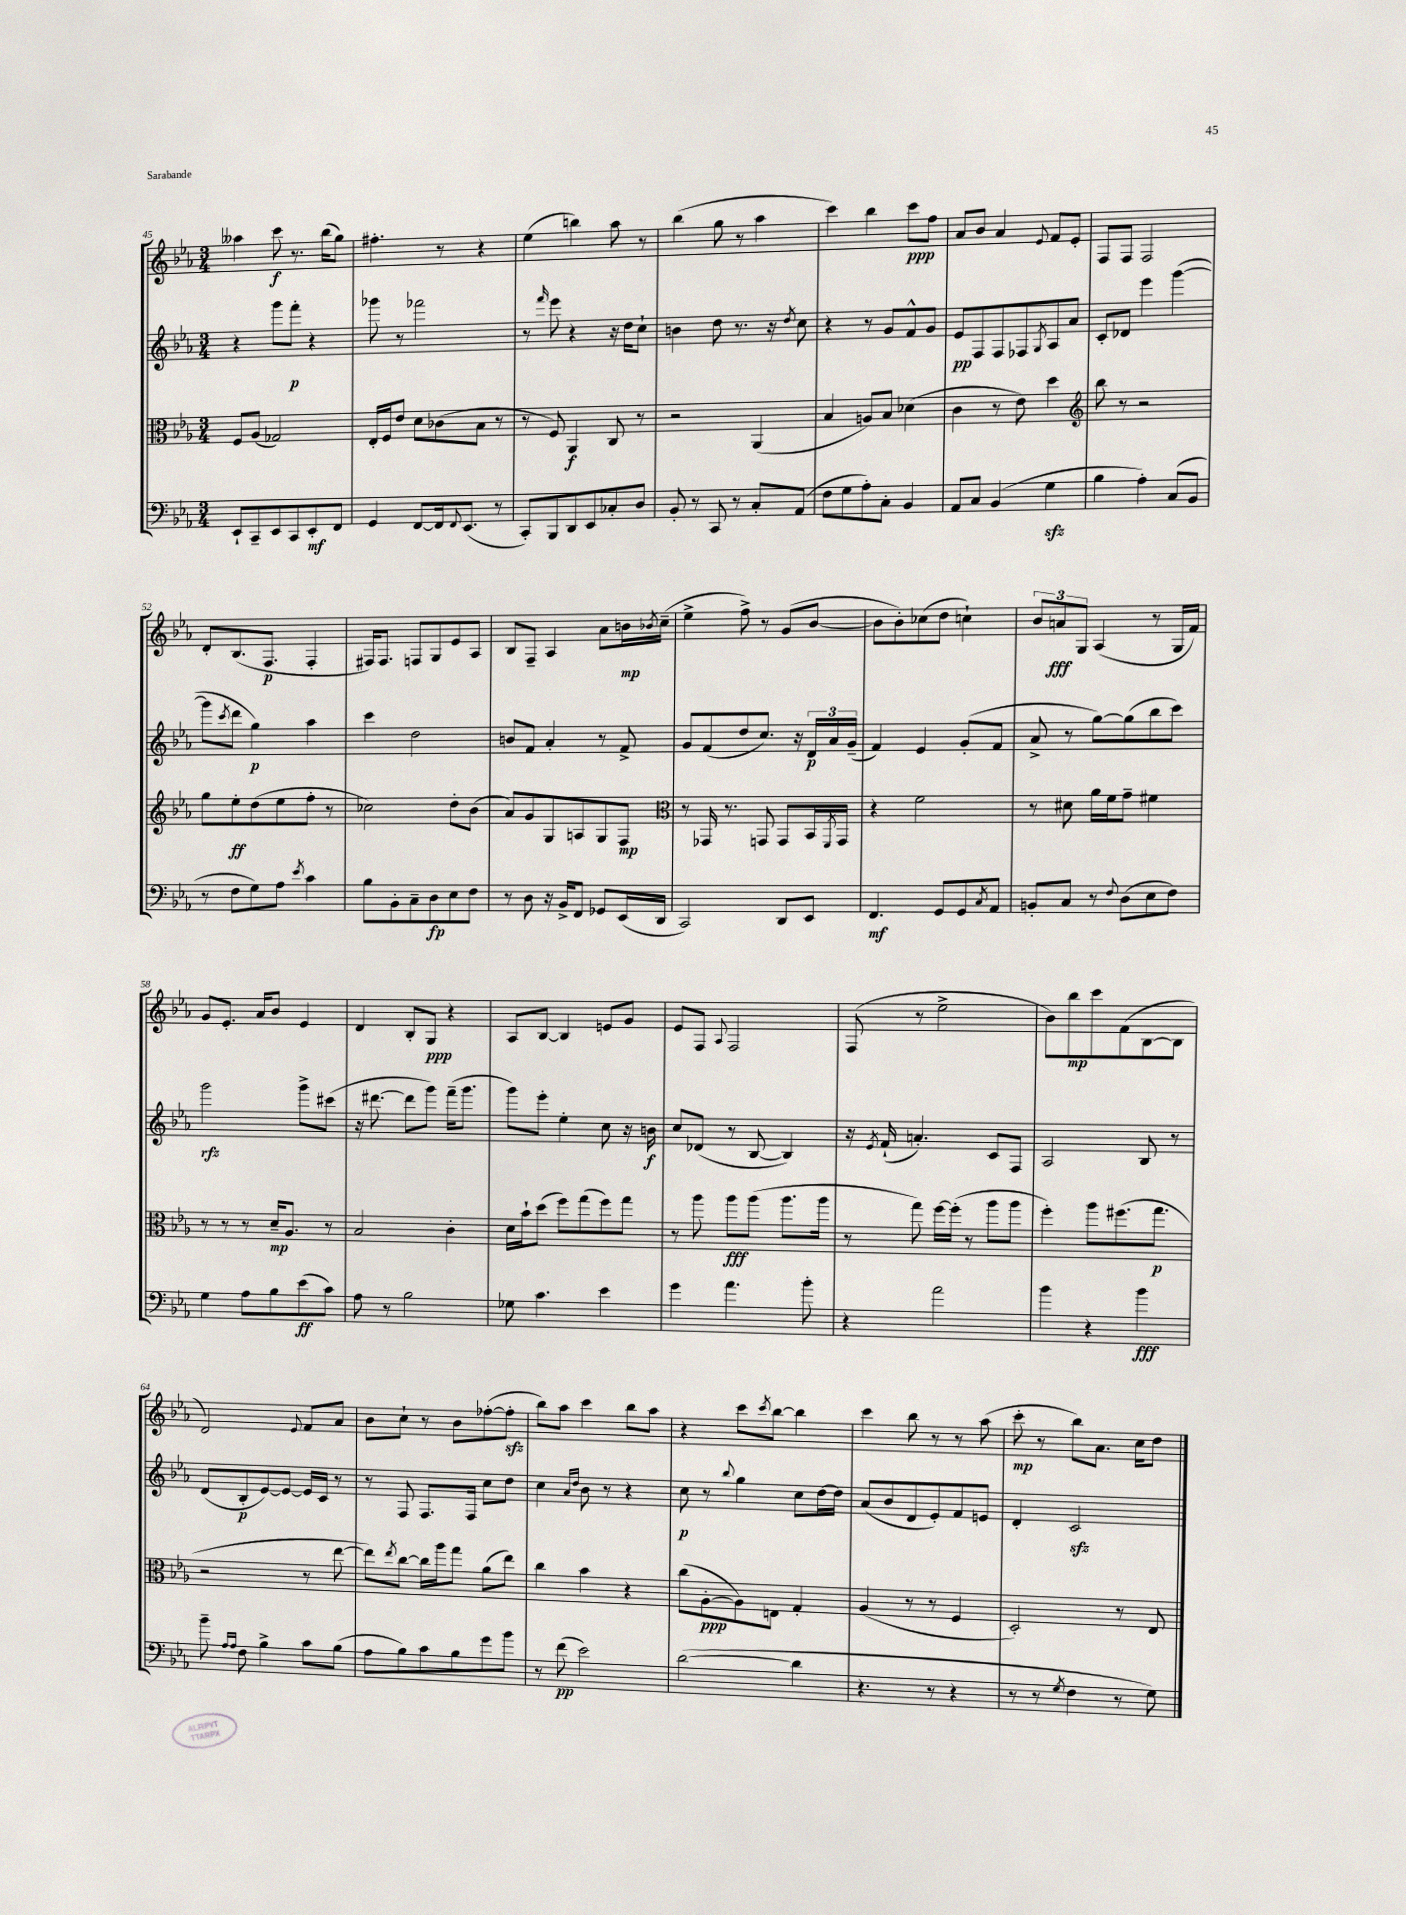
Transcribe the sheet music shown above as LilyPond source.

<<
\new StaffGroup <<
\new Staff = "s0" {
    \clef treble \key ees \major \numericTimeSignature \time 3/4
    aeses''4 c'''8\f r8. bes''16( g''8) |
    fis''4.-. r8 r4 |
    ees''4( b''4) aes''8 r8 |
    bes''4( g''8 r8 aes''4 |
    c'''4) bes''4 c'''8\ppp f''8 |
    aes'8 bes'8 aes'4 \appoggiatura { ees'8 } f'8 ees'8-. |
    f8 f8 f2 |
    d'8-. bes8.( f8.\p f4-. |
    fis16) fis8. f8 g8 ees'8 aes8 |
    bes8 f8-- aes4 aes'8 b'16\mp \acciaccatura { bes'8 } c''16--( |
    ees''4-> f''8->) r8 g'8( bes'8~ |
    bes'8 bes'8-.) ces''8( d''8 c''4-!) |
    \tuplet 3/2 { bes'8 a'8\fff g8 } aes4( r8 g16 f'16) |
    g'8 ees'8.-. aes'16 bes'8 ees'4 |
    d'4 bes8-. g8\ppp r4 |
    aes8 bes8~ bes4 e'8 g'8 |
    ees'8 f8 \appoggiatura { aes8 } f2 |
    f8( r8 ees''2-> |
    bes'8) bes''8\mp c'''8 f'8( bes8~ bes8 |
    d'2) \appoggiatura { ees'8 } f'8 aes'8 |
    bes'8 c''8-! r8 bes'8 fes''8~-.( fes''8-.\sfz |
    bes''8) aes''8 c'''4 bes''8 aes''8 |
    r4 c'''8 \acciaccatura { c'''8 } bes''8~ bes''4 |
    c'''4 bes''8 r8 r8 aes''8( |
    c'''8-.\mp r8 bes''8) aes'8. c''16 d''8 \bar "|." |
}
\new Staff = "s1" {
    \clef treble \key ees \major \numericTimeSignature \time 3/4
    r4 g'''8 f'''8-.\p r4 |
    ges'''8 r8 fes'''2 |
    r8 \grace { f'''16 } ees'''8 r4 r16 d''16 c''8-! |
    b'4 d''8 r8. r16 \acciaccatura { d''8 } c''8 |
    r4 r8 g'8 f'8-^ g'8 |
    ees'8\pp f8 f8 fes8 \acciaccatura { g8 } aes8 aes'8 |
    c'8-. des'8 ees'''4 g'''4~( |
    g'''8 \acciaccatura { c'''8 } d'''8 g''4\p) aes''4 |
    c'''4 d''2 |
    b'8 f'8 aes'4-. r8 f'8-> |
    g'8 f'8( d''8 c''8.) r16 \tuplet 3/2 { d'16\p aes'16 g'16--( } |
    f'4) ees'4 g'8-.( f'8 |
    aes'8-> r8 g''8~) g''8( bes''8 c'''8) |
    g'''2\rfz g'''8-> cis'''8( |
    r16 dis'''8.~ dis'''8 g'''8) f'''16--( g'''8. |
    g'''8) ees'''8-. ees''4-. c''8 r16 b'16\f |
    c''8 des'8( r8 bes8~ bes4) |
    r16 \acciaccatura { ees'8 } f'16-!( a'4.-.) c'8 f8 |
    aes2 bes8 r8 |
    d'8( bes8-.\p ees'8~) ees'8~ ees'16 c'16 r8 |
    r8 f8 f8. f16 c''8 d''8 |
    c''4 \grace { aes'16 d''16 } bes'8 r8 r4 |
    c''8\p r8 \appoggiatura { bes''8 } g''4 c''8 d''16~ d''16 |
    aes'8( bes'8 d'8 ees'8-.) f'8 e'8 |
    d'4-. c'2\sfz \bar "|." |
}
\new Staff = "s2" {
    \clef alto \key ees \major \numericTimeSignature \time 3/4
    f8 aes8( ges2) |
    ees16-. f16 ees'8 d'8 ces'8( bes8 r8 |
    r8 f8) aes,4\f c8 r8 |
    r2 aes,4( |
    bes4 a8) bes8 des'4( |
    c'4 r8 ees'8) d''4 |
    \clef treble bes''8 r8 r2 |
    g''8 ees''8-.\ff d''8( ees''8 f''8-. r8 |
    ces''2) d''8-. bes'8( |
    aes'8) g'8 g8 a8 g8 f8\mp |
    \clef alto r8 ges,16 r8. g,8 g,8 bes,16 \acciaccatura { f,8 } g,16 |
    r4 f'2 |
    r8 dis'8 aes'16 f'16 g'8-- fis'4 |
    r8 r8 r8 d'16--\mp aes8. r8 |
    bes2 c'4-. |
    d'16 bes'16-! d''8( f''8) g''8( f''8) g''8 |
    r8 aes''8 aes''8\fff aes''8( aes''8. aes''16 |
    r8 g''8) f''16~ f''16-.( r8 aes''8 aes''8 |
    f''4-.) aes''8 fis''8.( g''8.\p |
    r2 r8 ees''8~ |
    ees''8) \acciaccatura { ees''8 } c''8~ c''16 aes''16 g''8 aes'8( ees''8) |
    c''4 bes'4 r4 |
    c''8( aes8~-.\ppp aes8) e8 g4-. |
    aes4( r8 r8 f4 |
    d2-.) r8 ees8 \bar "|." |
}
\new Staff = "s3" {
    \clef bass \key ees \major \numericTimeSignature \time 3/4
    ees,8-! c,8-- ees,8 c,8 ees,8-.\mf f,8 |
    g,4 f,8~ f,16 \appoggiatura { f,8 } ees,8.( r8 |
    c,8-.) bes,,8 d,8 ees,8 ces8-. d8 |
    bes,8-. r8 c,8 r8 c8-. aes,8( |
    f8 g8 aes8-.) c8-. bes,4 |
    aes,8 c8 bes,4( g4\sfz |
    bes4 aes4-.) c8( bes,8 |
    r8 f8 g8) aes8 \acciaccatura { ees'8 } c'4 |
    bes8 bes,8-. c8-- d8\fp ees8 f8 |
    r8 d8 r16 bes,16-> f,8 ges,8 ees,16( d,16 |
    c,2) d,8 ees,8 |
    f,4.\mf g,8 g,8 \acciaccatura { c8 } aes,8 |
    b,8-. c8 r8 \appoggiatura { f8 } d8( ees8 f8) |
    g4 aes8 bes8 ees'8\ff( c'8) |
    aes8 r8 bes2 |
    ges8 c'4. ees'4 |
    g'4 aes'4. bes'8-. |
    r4 aes'2 |
    bes'4 r4 bes'4\fff |
    bes'8-- \grace { aes16 aes16 } f8 bes4-> c'8 bes8( |
    aes8 bes8) c'8 bes8 g'8 bes'8 |
    r8 f'8\pp( ees'2) |
    d'2~( d'4 |
    r4. r8 r4 |
    r8 r8 \acciaccatura { g8 } f4 r8 g8) \bar "|." |
}
>>
>>
\layout { \context { \Score currentBarNumber = #45 } }
